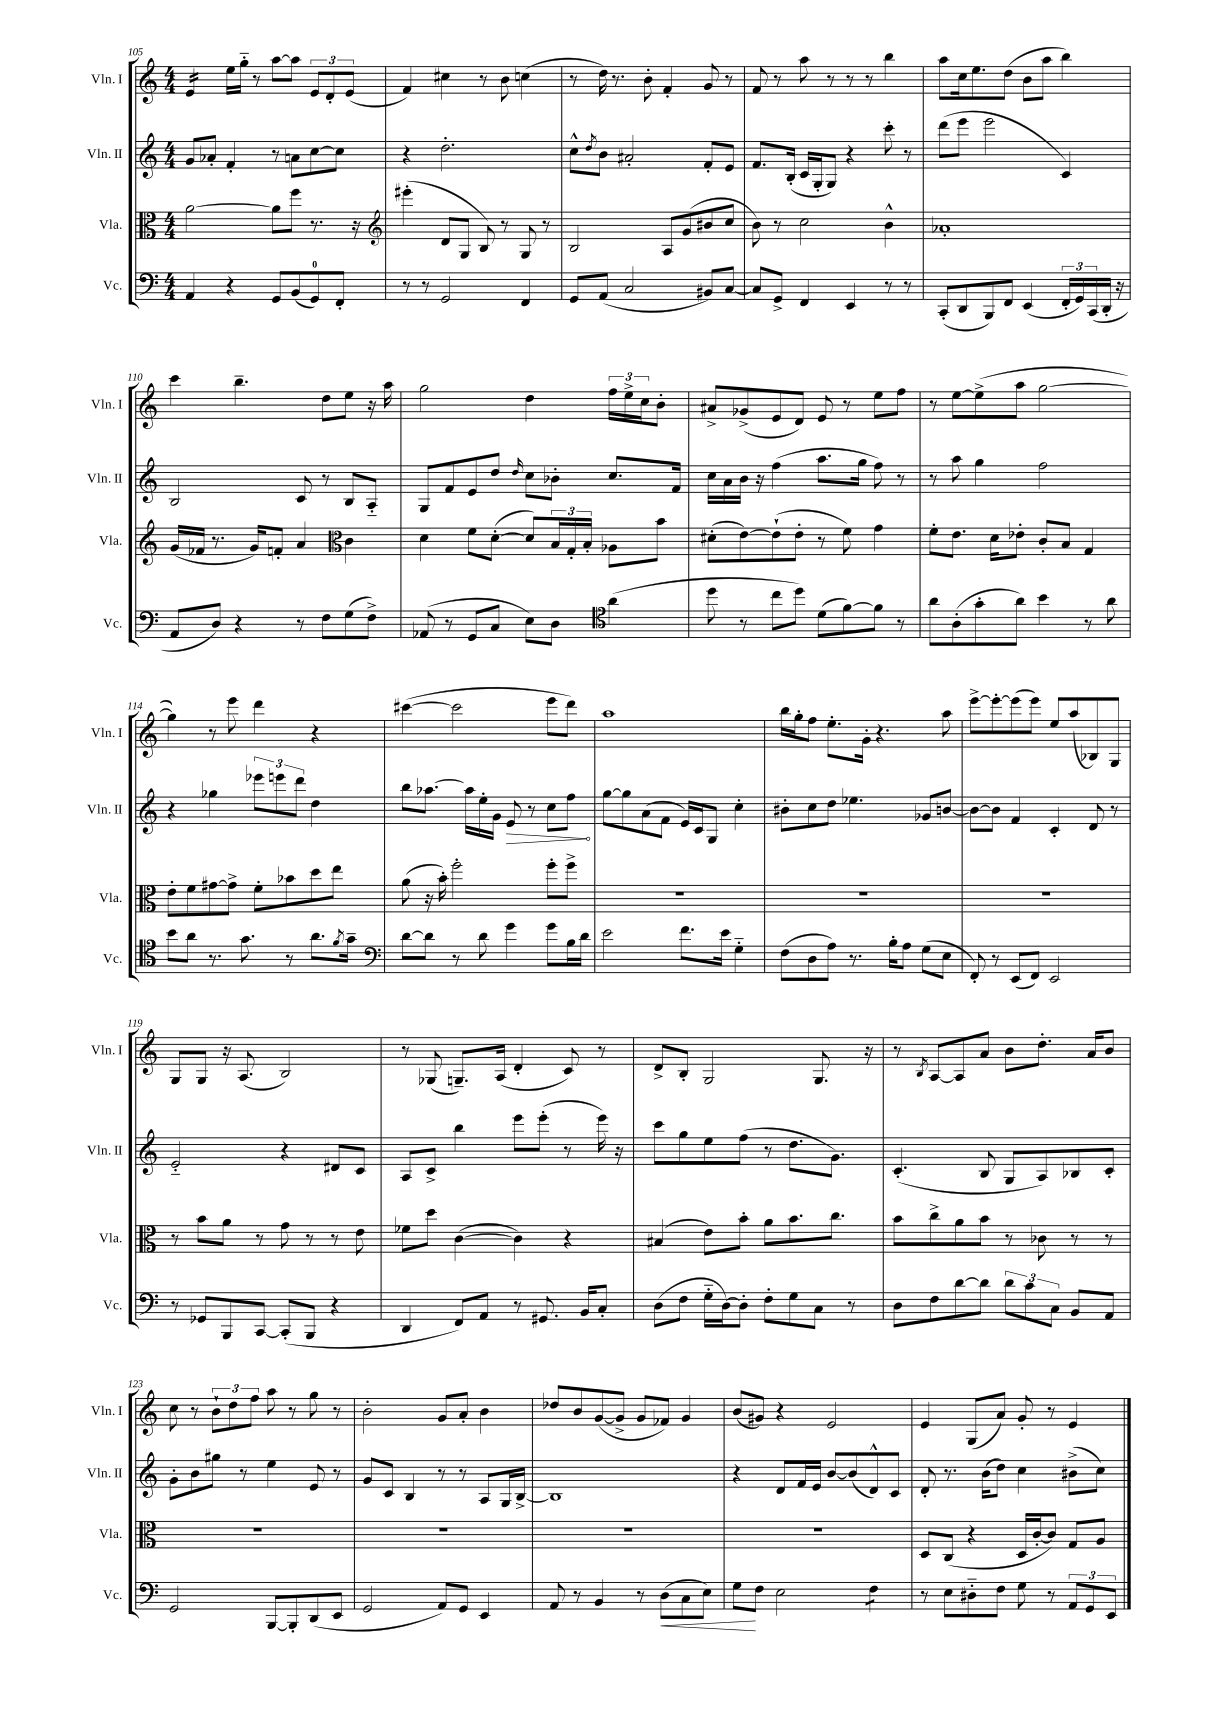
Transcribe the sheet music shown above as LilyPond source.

<<
\new StaffGroup <<
\new Staff = "s0" \with { instrumentName = "Vln. I" shortInstrumentName = "Vln. I" } {
    \clef treble \key c \major \numericTimeSignature \time 4/4
    e'4:16 e''16 g''16-_ r8 a''8~ a''8 \tuplet 3/2 { e'8 d'8-. e'8( } |
    f'4) cis''4 r8 b'8 c''4( |
    r8 d''16) r8. b'8-. f'4-. g'8 r8 |
    f'8 r8 a''8 r8 r8 r8 b''4 |
    a''8 c''16 e''8. d''8( b'8 a''8 b''4) |
    c'''4 b''4.-- d''8 e''8 r16 a''16 |
    g''2 d''4 \tuplet 3/2 { f''16 e''16-> c''16 } b'8-. |
    ais'8-> ges'8->( e'8 d'8) e'8 r8 e''8 f''8 |
    r8 e''8~ e''8->( a''8 g''2~ |
    g''4) r8 e'''8 d'''4 r4 |
    cis'''4~( cis'''2 e'''8 d'''8) |
    a''1 |
    b''16 g''16-. f''8 e''8.-. g'16-. r4. a''8 |
    e'''8~-> e'''8~-. e'''8( e'''8) e''8 a''8( bes8) g8 |
    g8 g8 r16 a8.( b2) |
    r8 ges8( g8.--) a16( d'4-. c'8) r8 |
    d'8-> b8-. g2 g8. r16 |
    r8 \acciaccatura { b8 } a8~ a8 a'8 b'8 d''8.-. a'16 b'8 |
    c''8 r8 \tuplet 3/2 { b'8-! d''8 f''8 } a''8 r8 g''8 r8 |
    b'2-. g'8 a'8-. b'4 |
    des''8 b'8 g'8~( g'8-> g'8 fes'8) g'4 |
    b'8( gis'8) r4 e'2 |
    e'4 g8( a'8) g'8-. r8 e'4 \bar "|." |
}
\new Staff = "s1" \with { instrumentName = "Vln. II" shortInstrumentName = "Vln. II" } {
    \clef treble \key c \major \numericTimeSignature \time 4/4
    g'8 aes'8-. f'4-. r8 a'8 c''8~ c''8 |
    r4 d''2.-. |
    c''8-^ \acciaccatura { d''8 } b'8 ais'2-. f'8-. e'8 |
    f'8. b16-.( c'16 g16-. g8) r4 c'''8-. r8 |
    d'''8( e'''8 e'''2 c'4) |
    b2 c'8 r8 b8 a8-_ |
    g8 f'8 e'8 d''8 \grace { d''16 } c''8 bes'8-. c''8. f'16 |
    c''16 a'16 b'16 r16 f''4( a''8. g''16 f''8) r8 |
    r8 a''8 g''4 f''2 |
    r4 ges''4 \tuplet 3/2 { ees'''8 e'''8 d'''8 } d''4 |
    b''8 aes''8.~ aes''16 e''16-. g'16 \once \override Hairpin.circled-tip = ##t e'8\> r8 c''8 f''8\! |
    g''8~ g''8 a'8( f'8 e'16) c'16 g8 c''4-. |
    bis'8-. c''8 d''8 ees''4. ges'8 b'8~ |
    b'8~ b'8 f'4 c'4-. d'8 r8 |
    e'2-_ r4 dis'8 c'8 |
    a8 c'8-> b''4 e'''8 e'''8-.( r8 e'''16) r16 |
    c'''8 g''8 e''8 f''8( r8 d''8. g'8.) |
    c'4.-.( b8 g8 a8) bes8 c'8-. |
    g'8-. b'8 gis''8 r8 e''4 e'8 r8 |
    g'8 c'8 b4 r8 r8 a8 g16 b16~-> |
    b1 |
    r4 d'8 f'16 e'16 b'8~ b'8( d'8-^) c'8 |
    d'8-. r8. b'16( d''8) c''4 bis'8->( c''8) \bar "|." |
}
\new Staff = "s2" \with { instrumentName = "Vla." shortInstrumentName = "Vla." } {
    \clef alto \key c \major \numericTimeSignature \time 4/4
    a'2~ a'8 f''8 r8. r16 |
    \clef treble eis'''4-.( d'8 g8 b8) r8 g8 r8 |
    b2 a8 g'8( bis'8 c''8 |
    b'8) r8 c''2 b'4-^ |
    aes'1-. |
    g'16( fes'16 r8. g'16) f'8-. a'4 \clef alto c'4 |
    d'4 f'8 d'8~-.( d'8) \tuplet 3/2 { b16 g16-. b16-. } aes8 b'8 |
    dis'8-.( e'8~) e'8-!( e'8-. r8 f'8) g'4 |
    f'8-. e'8. d'16 ees'8-. c'8-. b8 g4 |
    e'8-. f'8 gis'8~ gis'8-> f'8-. bes'8 d''8 e''8 |
    a'8( r16 b'16-.) f''2-. f''8-. f''8-> |
    R1 |
    R1 |
    R1 |
    r8 b'8 a'8 r8 g'8 r8 r8 e'8 |
    fes'8 d''8 c'4~( c'4) r4 |
    bis4( e'8) b'8-. a'8 b'8. c''8. |
    b'8 c''8-> a'8 b'8 r8 ces'8 r8 r8 |
    R1 |
    R1 |
    R1 |
    R1 |
    d8 c8( r4 d16 c'16~-. c'8) g8 a8 \bar "|." |
}
\new Staff = "s3" \with { instrumentName = "Vc." shortInstrumentName = "Vc." } {
    \clef bass \key c \major \numericTimeSignature \time 4/4
    a,4 r4 g,8 b,8( g,8-0) f,8-. |
    r8 r8 g,2 f,4 |
    g,8 a,8( c2 bis,8) c8~ |
    c8 g,8-> f,4 e,4 r8 r8 |
    c,8-.( d,8 b,,8) f,8 e,4( \tuplet 3/2 { f,16-. g,16) c,16( } d,16-. r16 |
    a,8 d8) r4 r8 f8 g8( f8->) |
    aes,8( r8 g,8 c8 e8) d8 \clef tenor a'4( |
    d''8 r8 c''8 d''8) d'8( f'8~) f'8 r8 |
    a'8 a8-.( g'8-. a'8) b'4 r8 a'8 |
    b'8 a'8 r8. g'8. r8 a'8. \acciaccatura { f'8 } g'16-- |
    \clef bass d'8~ d'8 r8 d'8 g'4 g'8 b16 d'16 |
    e'2 f'8. e'16 g4-_ |
    f8( d8 a8) r8. b16-. a8 g8( e8 |
    f,8-.) r8 e,8( f,8) e,2 |
    r8 ges,8 b,,8 c,8~ c,8-.( b,,8 r4 |
    d,4 f,8) a,8 r8 gis,8. b,16 c8-. |
    d8( f8 g16-_ d16~) d8-. f8-. g8 c8 r8 |
    d8 f8 d'8~ d'8 \tuplet 3/2 { d'8 c'8 c8 } b,8 a,8 |
    g,2 b,,8~ b,,8-. d,8( e,8 |
    g,2 a,8) g,8 e,4 |
    a,8 r8 b,4 r8 d8\<( c8 e8) |
    g8\! f8 e2 f4:8 |
    r8 e8 dis8-_ f8 g8 r8 \tuplet 3/2 { a,8 g,8 e,8 } \bar "|." |
}
>>
>>
\layout { \context { \Score currentBarNumber = #105 } }
